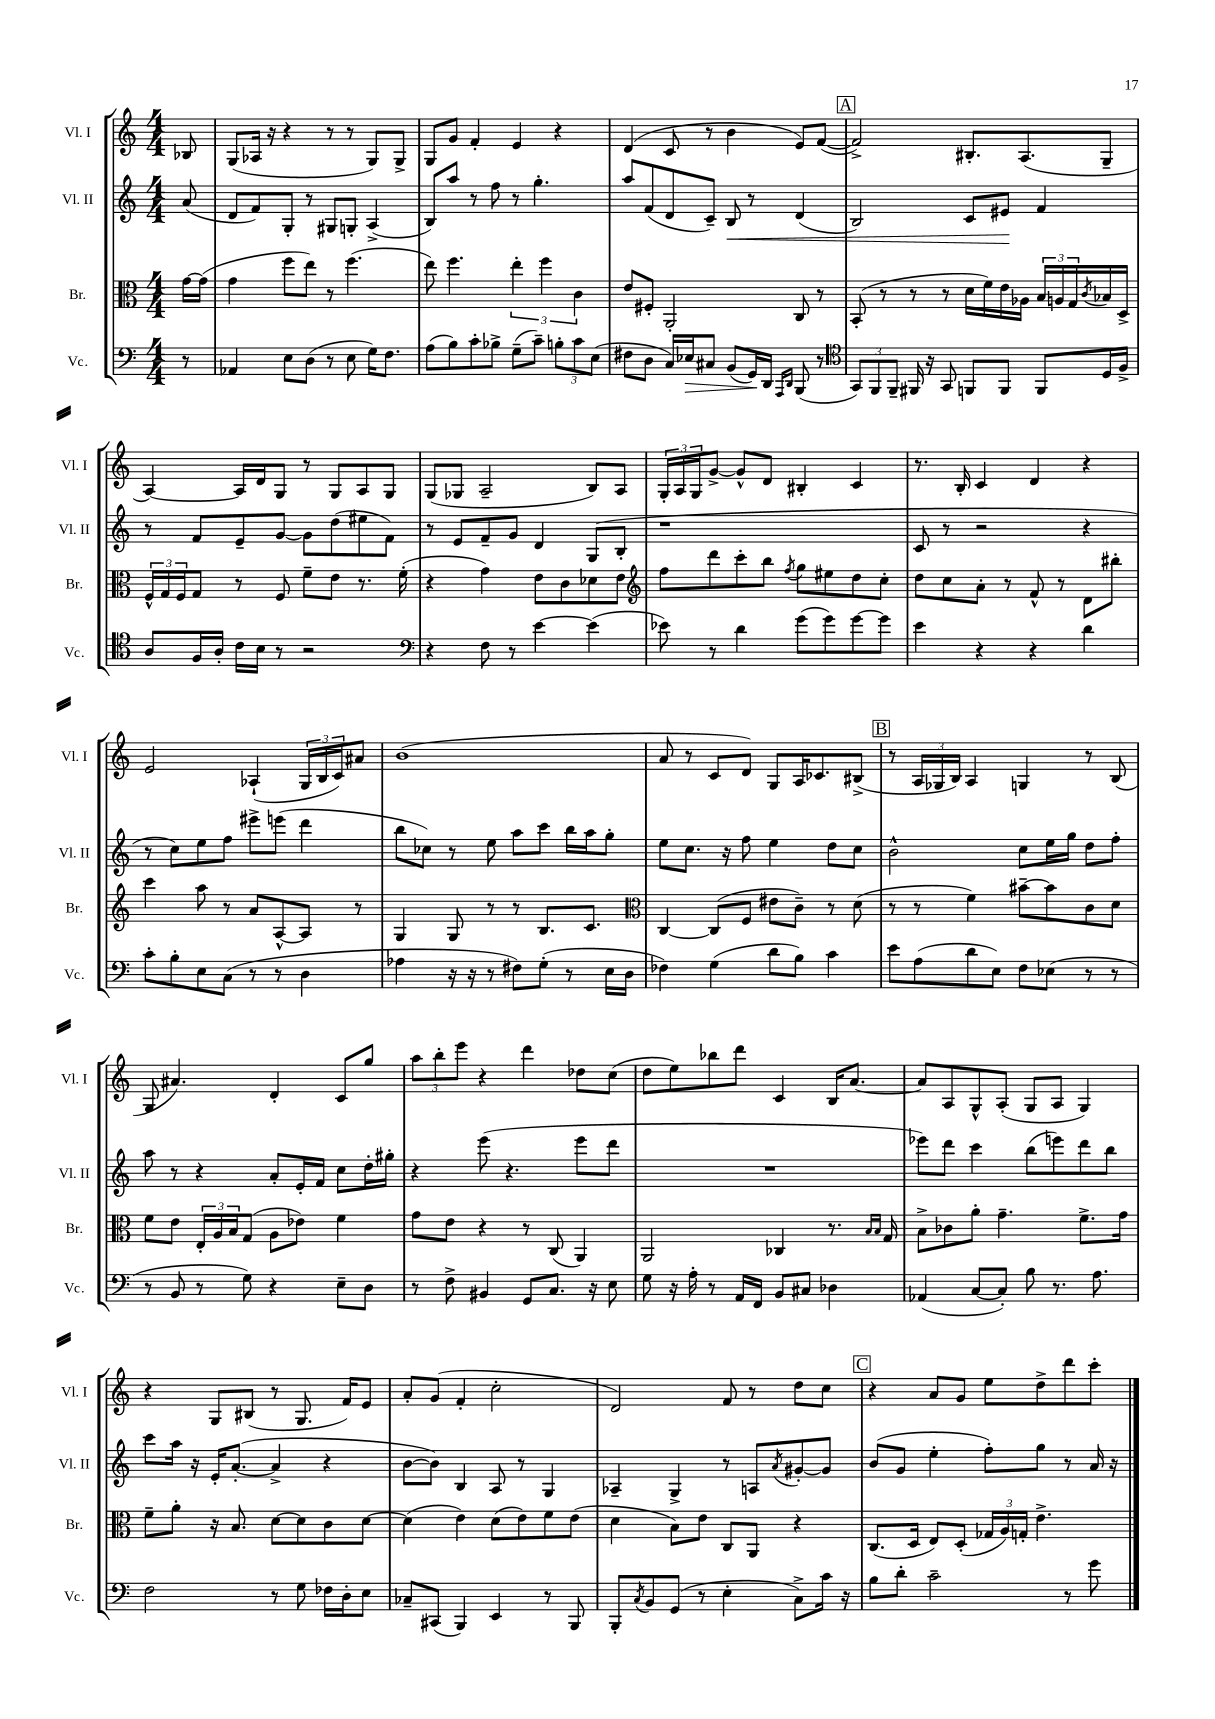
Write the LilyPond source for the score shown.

<<
\new StaffGroup <<
\new Staff = "s0" \with { instrumentName = "Vl. I" shortInstrumentName = "Vl. I" } {
    \clef treble \key c \major \numericTimeSignature \time 4/4 \partial 8
    bes8 |
    g8( aes16 r16 r4 r8 r8 g8) g8-> |
    g8 g'8 f'4-. e'4 r4 |
    d'4( c'8 r8 b'4 e'8) f'8~( |
    \mark \markup { \box "A" } f'2->) bis8.-. a8.( g8-- |
    a4~) a16 d'16 g8 r8 g8 a8 g8 |
    g8( ges8 a2-- b8) a8 |
    \tuplet 3/2 { g16-. a16 g16 } g'8~-> g'8-^ d'8 bis4-. c'4 |
    r8. b16-. c'4 d'4 r4 |
    e'2 aes4-!( \tuplet 3/2 { g16 b16 c'16) } ais'8 |
    b'1( |
    a'8 r8 c'8 d'8) g8 a16 ces'8. bis8->( |
    \mark \markup { \box "B" } r8 \tuplet 3/2 { a16 ges16 b16) } a4 g4 r8 b8( |
    g8 ais'4.) d'4-. c'8 g''8 |
    \tuplet 3/2 { a''8 b''8-. e'''8 } r4 d'''4 des''8 c''8( |
    d''8 e''8) bes''8 d'''8 c'4 b16 a'8.~ |
    a'8 a8 g8-^ a8-.( g8 a8 g4) |
    r4 g8 bis8( r8 g8. f'16) e'8 |
    a'8-. g'8( f'4-. c''2-. |
    d'2) f'8 r8 d''8 c''8 |
    \mark \markup { \box "C" } r4 a'8 g'8 e''8 d''8-> d'''8 c'''8-. \bar "|." |
}
\new Staff = "s1" \with { instrumentName = "Vl. II" shortInstrumentName = "Vl. II" } {
    \clef treble \key c \major \numericTimeSignature \time 4/4 \partial 8
    a'8( |
    d'8 f'8) g8-. r8 gis8 g8-. a4->( |
    b8) a''8 r8 f''8 r8 g''4.-. |
    a''8 f'8( d'8 c'8--) b8\< r8 d'4( |
    \mark \markup { \box "A" } b2) c'8 eis'8\! f'4 |
    r8 f'8 e'8-- g'8~ g'8 d''8( eis''8 f'8) |
    r8 e'8 f'8-- g'8 d'4 g8( b8-. |
    r1 |
    c'8 r8 r2 r4 |
    r8 c''8) e''8 f''8 eis'''8-> e'''8( d'''4 |
    b''8 ces''8) r8 e''8 a''8 c'''8 b''16 a''16 g''8-. |
    e''8 c''8. r16 f''8 e''4 d''8 c''8 |
    \mark \markup { \box "B" } b'2-^ c''8 e''16 g''16 d''8 f''8-. |
    a''8 r8 r4 a'8-. e'16-. f'16 c''8 d''16-. gis''16-. |
    r4 e'''8( r4. e'''8 d'''8 |
    R1 |
    ees'''8) d'''8 c'''4 b''8( e'''8) d'''8 b''8 |
    c'''8 a''16 r16 e'16-. a'8.~-.( a'4-> r4 |
    b'8~ b'8) b4 a8 r8 g4 |
    aes4-- g4-> r8 a8 \acciaccatura { a'8 } gis'8~-. gis'8 |
    \mark \markup { \box "C" } b'8( g'8 e''4-. f''8-.) g''8 r8 a'16 r16 \bar "|." |
}
\new Staff = "s2" \with { instrumentName = "Br." shortInstrumentName = "Br." } {
    \clef alto \key c \major \numericTimeSignature \time 4/4 \partial 8
    g'16~ g'16( |
    g'4 f''8 e''8) r8 f''4.( |
    e''8) f''4. \tuplet 3/2 { e''4-. f''4 c'4 } |
    e'8 fis8-. a,2-. c8 r8 |
    \mark \markup { \box "A" } b,8-.( r8 r8 r8 d'16 f'16) e'16 aes16 \tuplet 3/2 { b16 a16 g16 } \acciaccatura { c'8 } bes16 d16-> |
    \tuplet 3/2 { f16-^ g16 f16 } g8 r8 f8 f'8-- e'8 r8. f'16-.( |
    r4 g'4) e'8 c'8 des'8 e'8 |
    \clef treble f''8 d'''8 c'''8-. b''8 \acciaccatura { f''8 } g''8 eis''8 d''8 c''8-. |
    d''8 c''8 a'8-. r8 f'8-^ r8 d'8 bis''8-. |
    c'''4 a''8 r8 a'8 a8~-^ a8 r8 |
    g4 g8 r8 r8 b8. c'8. |
    \clef alto c4~ c8( f8 eis'8 c'8--) r8 d'8( |
    \mark \markup { \box "B" } r8 r8 f'4) bis'8~-- bis'8 c'8 d'8 |
    f'8 e'8 \tuplet 3/2 { e16-. a16 b16 } g8( a8 ees'8) f'4 |
    g'8 e'8 r4 r8 c8( a,4) |
    a,2 ces4 r8. \grace { b16 b16 } g16 |
    b8-> ces'8 a'8-. g'4.-- f'8.-> g'16 |
    f'8-- a'8-. r16 b8. d'8~ d'8 c'8 d'8~ |
    d'4( e'4) d'8( e'8) f'8 e'8( |
    d'4 b8) e'8 c8 a,8 r4 |
    \mark \markup { \box "C" } c8.( d16 e8) d8-.( \tuplet 3/2 { ges16 a16) g16-. } e'4.-> \bar "|." |
}
\new Staff = "s3" \with { instrumentName = "Vc." shortInstrumentName = "Vc." } {
    \clef bass \key c \major \numericTimeSignature \time 4/4 \partial 8
    r8 |
    aes,4 e8 d8( r8 e8 g16) f8. |
    a8( b8) c'8-. bes8-> g8--( c'8--) \tuplet 3/2 { b8-. c'8 e8( } |
    fis8 d8 c16) ees16\> cis8 b,8( g,16\!) d,16 \grace { a,,16 d,16 } b,,8( r8 |
    \mark \markup { \box "A" } \clef tenor \tuplet 3/2 { g,8) f,8 f,8-- } fis,16 r16 g,8 f,8 f,8 f,8 d16 f16-> |
    a8 f16 a16-. c'16 b16 r8 r2 |
    \clef bass r4 f8 r8 e'4~ e'4( |
    ees'8) r8 d'4 g'8( g'8) g'8~ g'8 |
    e'4 r4 r4 d'4 |
    c'8-. b8-. e8 c8( r8 r8 d4 |
    aes4 r16 r16 r8 fis8) g8-.( r8 e16 d16 |
    fes4) g4( d'8 b8) c'4 |
    \mark \markup { \box "B" } e'8 a8( d'8 e8) f8 ees8( r8 r8 |
    r8 b,8 r8 g8) r4 e8-- d8 |
    r8 f8-> bis,4 g,8 c8. r16 e8 |
    g8 r16 a16-. r8 a,16 f,16 b,8 cis8 des4 |
    aes,4( c8~ c8-.) b8 r8. a8. |
    f2 r8 g8 fes16 d16-. e8 |
    ces8-- cis,8( b,,4) e,4 r8 b,,8 |
    b,,8-. \acciaccatura { c8 } b,8 g,8( r8 e4-. c8->) c'16 r16 |
    \mark \markup { \box "C" } b8 d'8-. c'2-- r8 g'8 \bar "|." |
}
>>
>>
\layout { \context { \Score \remove "Bar_number_engraver" } }
